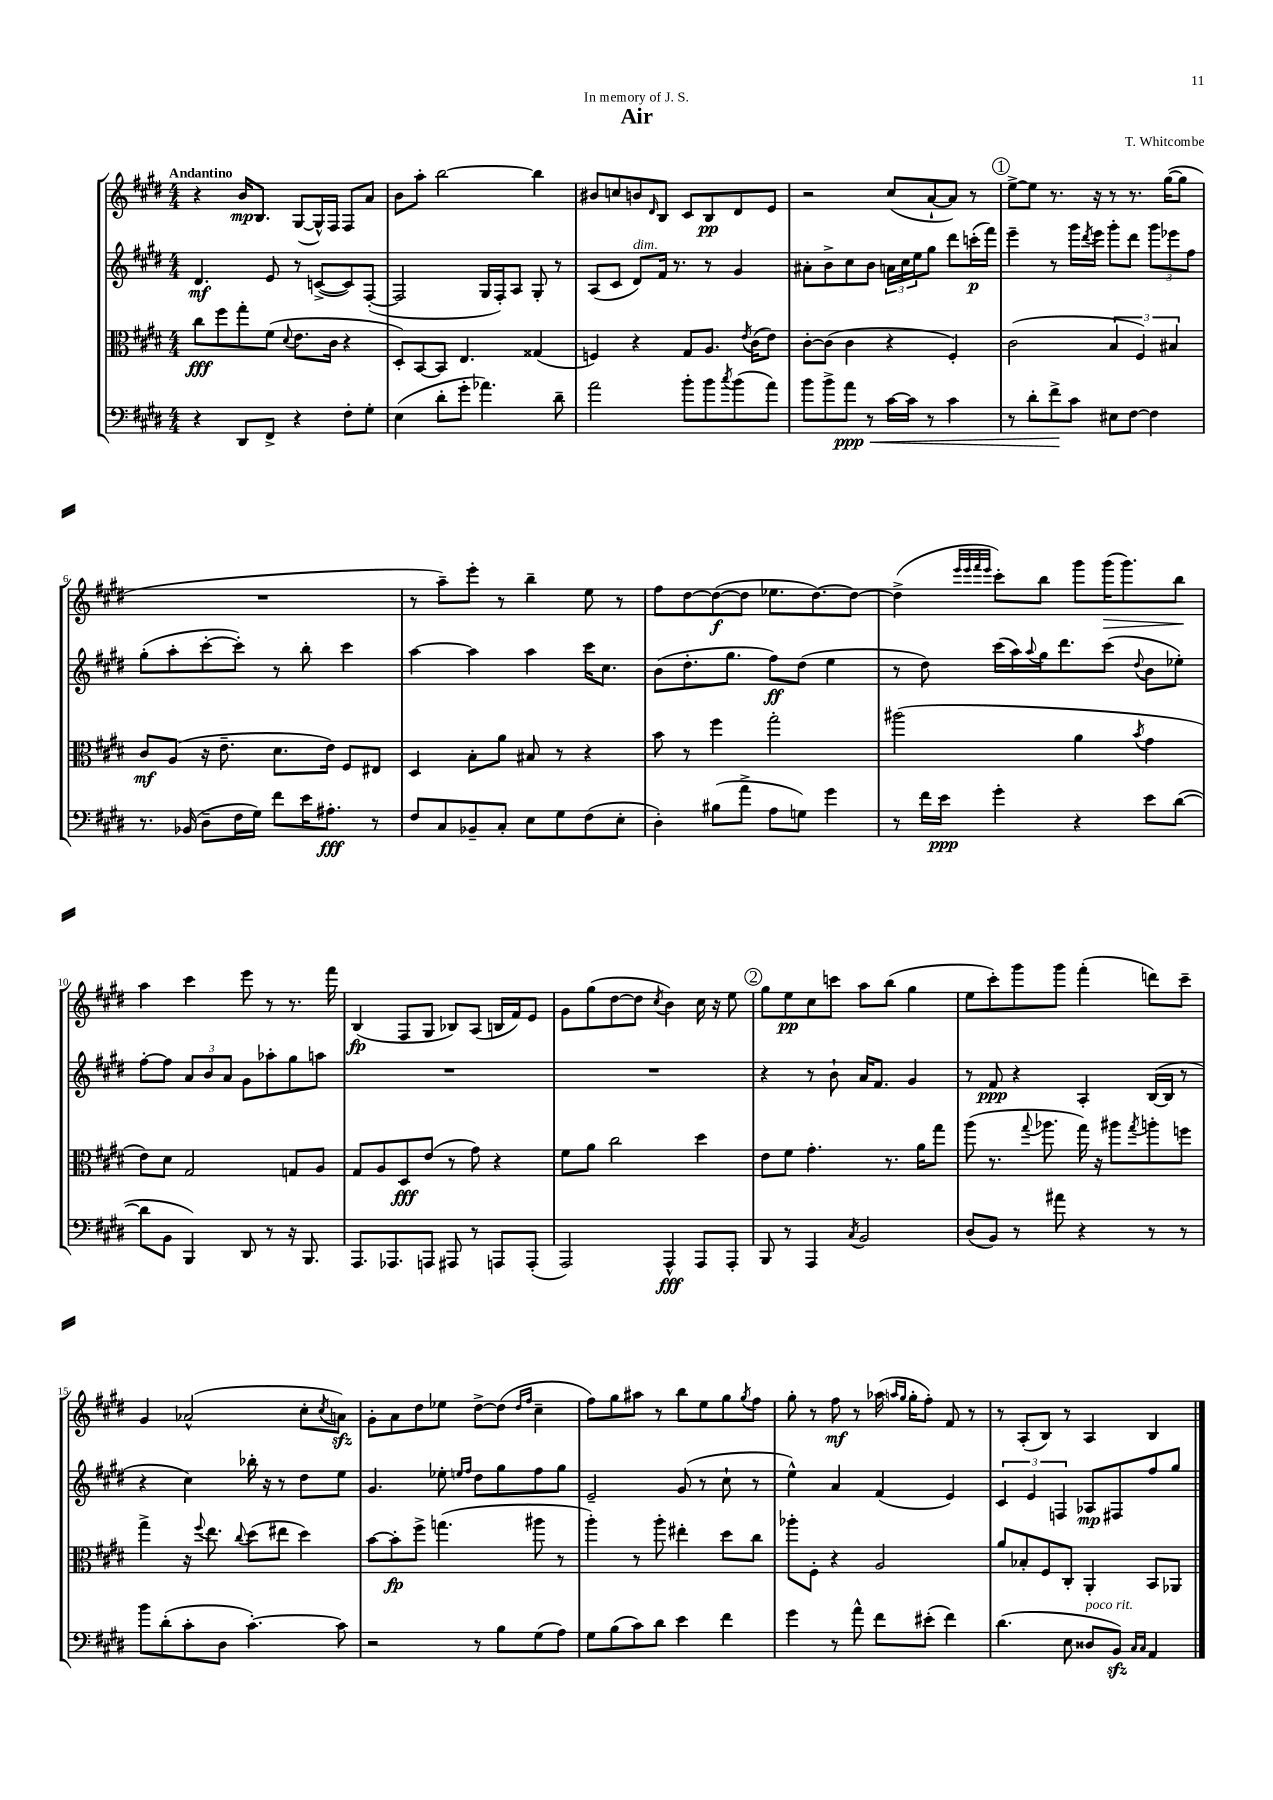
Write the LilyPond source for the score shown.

\header { title = "Air" composer = "T. Whitcombe" dedication = "In memory of J. S." }
<<
\new StaffGroup <<
\new Staff = "s0" {
    \clef treble \key e \major \numericTimeSignature \time 4/4 \tempo "Andantino"
    r4 b'16\mp b8. gis8~( gis16-^) fis16 fis8 a'8 |
    b'8 a''8-. b''2~ b''4 |
    bis'8 c''8 b'8 \grace { dis'16 } b8 cis'8 b8\pp dis'8 e'8 |
    r2 cis''8( a'8~-! a'8) r8 |
    \mark \markup { \circle "1" } e''8~-> e''8 r8. r16 r8 r8. gis''16~( gis''8 |
    R1 |
    r8 a''8--) e'''8-. r8 b''4-- e''8 r8 |
    fis''8 dis''8~ dis''8~\f( dis''8 ees''8. dis''8.~) dis''8~ |
    dis''4->( \grace { e'''32 e'''32 fis'''32 e'''32 } cis'''8-.) b''8 gis'''8 gis'''16\>( gis'''8.) b''8\! |
    a''4 cis'''4 e'''8 r8 r8. fis'''16 |
    b4\fp( fis8 gis8 bes8) a8( b16 fis'16) e'8 |
    gis'8 gis''8( dis''8~ dis''8 \acciaccatura { cis''8 } b'4) cis''16 r16 e''8 |
    \mark \markup { \circle "2" } gis''8 e''8\pp cis''8 c'''8 a''8 b''8( gis''4 |
    e''8 cis'''8-.) gis'''8 gis'''8 fis'''4-.( d'''8) cis'''8-- |
    gis'4 aes'2-^( cis''8-. \acciaccatura { cis''8 } a'8\sfz) |
    gis'8-. a'8 dis''8 ees''8 dis''8~-> dis''8( \grace { dis''16 fis''16 } cis''4-- |
    fis''8) gis''8 ais''8 r8 b''8 e''8 gis''8 \acciaccatura { gis''8 } fis''8 |
    gis''8-. r8 fis''8\mf r8 aes''16( \grace { a''16 gis''16 } gis''16-. fis''8-.) fis'8 r8 |
    r8 a8-.( b8) r8 a4 b4 \bar "|." |
}
\new Staff = "s1" {
    \clef treble \key e \major \numericTimeSignature \time 4/4
    dis'4.\mf e'8 r8 c'8~->( c'8) fis8~-.( |
    fis2 gis16 fis16-.) a8 gis8-. r8 |
    a8( cis'8 dis'8^\markup { \italic "dim." }) fis'16 r8. r8 gis'4 |
    ais'8-. b'8-> cis''8 b'8 \tuplet 3/2 { a'16 cis''16 e''16 } gis''8 dis'''8 c'''16-.\p( fis'''16) |
    \mark \markup { \circle "1" } e'''4-- r8 gis'''16 \acciaccatura { dis'''8 } e'''16 gis'''8-. dis'''8 \tuplet 3/2 { gis'''8 ees'''8 fis''8 } |
    gis''8-.( a''8-. cis'''8~-. cis'''8-.) r8 b''8-. cis'''4 |
    a''4~ a''4 a''4 cis'''16 cis''8. |
    b'8( dis''8.-. gis''8. fis''8\ff) dis''8( e''4 |
    r8 dis''8) cis'''16( a''16) \appoggiatura { a''8 } gis''16 dis'''8. cis'''8( \appoggiatura { dis''8 } b'8 ees''8-.) |
    fis''8~-. fis''8 \tuplet 3/2 { a'8 b'8 a'8 } gis'8 aes''8-. gis''8 a''8 |
    R1 |
    R1 |
    \mark \markup { \circle "2" } r4 r8 b'8-! a'16 fis'8. gis'4 |
    r8 fis'8\ppp r4 a4-. b16~( b16 r8 |
    r4 cis''4) bes''16-. r16 r8 dis''8 e''8 |
    gis'4. ees''8-. \grace { e''16 fis''16 } dis''8 gis''8 fis''8 gis''8 |
    e'2-- gis'8( r8 cis''8-! r8 |
    e''4-^) a'4 fis'4( e'4) |
    \tuplet 3/2 { cis'4 e'4 f4 } aes8\mp fis8 fis''8 gis''8 \bar "|." |
}
\new Staff = "s2" {
    \clef alto \key e \major \numericTimeSignature \time 4/4
    cis''8\fff fis''8 gis''8-. fis'8( \appoggiatura { dis'8 } e'8. cis'16 r4 |
    dis8-.) b,8~ b,8 e4. gisis4( |
    f4) r4 gis8 a8. \acciaccatura { e'8 } cis'16( e'8) |
    cis'8~-. cis'8( cis'4 r4 fis4-.) |
    \mark \markup { \circle "1" } cis'2( \tuplet 3/2 { b4 fis4) bis4 } |
    cis'8\mf a8( r16 e'8.-- dis'8. e'16) fis8 eis8 |
    dis4 b8-. a'8 bis8 r8 r4 |
    b'8 r8 fis''4 gis''2-. |
    ais''2( a'4 \acciaccatura { b'8 } gis'4 |
    e'8) dis'8 gis2 g8 a8 |
    gis8 a8 dis8\fff e'8( r8 gis'8) r4 |
    fis'8 a'8 cis''2 dis''4 |
    \mark \markup { \circle "2" } e'8 fis'8 gis'4.-. r8. a'16 gis''8 |
    a''8( r8. \appoggiatura { gis''8 } aes''8. gis''16) r16 ais''8 \acciaccatura { gis''8 } a''8-. f''8 |
    gis''4-> r16 \appoggiatura { fis''8 } e''8. \appoggiatura { cis''8 } dis''8( eis''8 dis''4) |
    b'8~ b'8-.\fp fis''8-> g''4.( ais''8 r8 |
    a''4-.) r8 a''8-. eis''4-. dis''8 cis''8 |
    aes''8-. fis8-. r4 a2 |
    a'8 bes8-. fis8 cis8-. a,4-. b,8 aes,8 \bar "|." |
}
\new Staff = "s3" {
    \clef bass \key e \major \numericTimeSignature \time 4/4
    r4 dis,8 fis,8-> r4 fis8-. gis8-. |
    e4( dis'8-. gis'8-. aes'4.) dis'8-- |
    a'2 b'8-. b'8 \acciaccatura { cis''8 } b'8( a'8) |
    b'8 b'8-> a'8\ppp\< r8 cis'16~ cis'16 r8 cis'4 |
    \mark \markup { \circle "1" } r8 dis'8-. fis'8->\! cis'8 eis8 fis8~ fis4 |
    r8. bes,16( dis8-- fis16 gis16) fis'8 e'16 ais8.-.\fff r8 |
    fis8 cis8 bes,8-- cis8-. e8 gis8 fis8( e8-. |
    dis4-.) bis8( a'8-> a8 g8) gis'4 |
    r8 fis'16 e'16\ppp gis'4-. r4 e'8 dis'8~( |
    dis'8 b,8 b,,4) dis,8 r8 r16 b,,8. |
    a,,8. aes,,8. a,,8 ais,,8 r8 a,,8 a,,8-.( |
    a,,2) a,,4-^\fff a,,8 a,,8-. |
    \mark \markup { \circle "2" } b,,8 r8 a,,4 \acciaccatura { cis8 } b,2 |
    dis8( b,8) r8 ais'8 r4 r8 r8 |
    b'8 dis'8-.( cis'8-. dis8 cis'4.~-.) cis'8 |
    r2 r8 b8 gis8( a8) |
    gis8 b8( cis'8) dis'8 e'4 fis'4 |
    gis'4 r8 a'8-^ fis'8 eis'8-.( fis'4) |
    dis'4.( e8 disis8^\markup { \italic "poco rit." } b,8\sfz) \grace { cis16 cis16 } a,4 \bar "|." |
}
>>
>>
